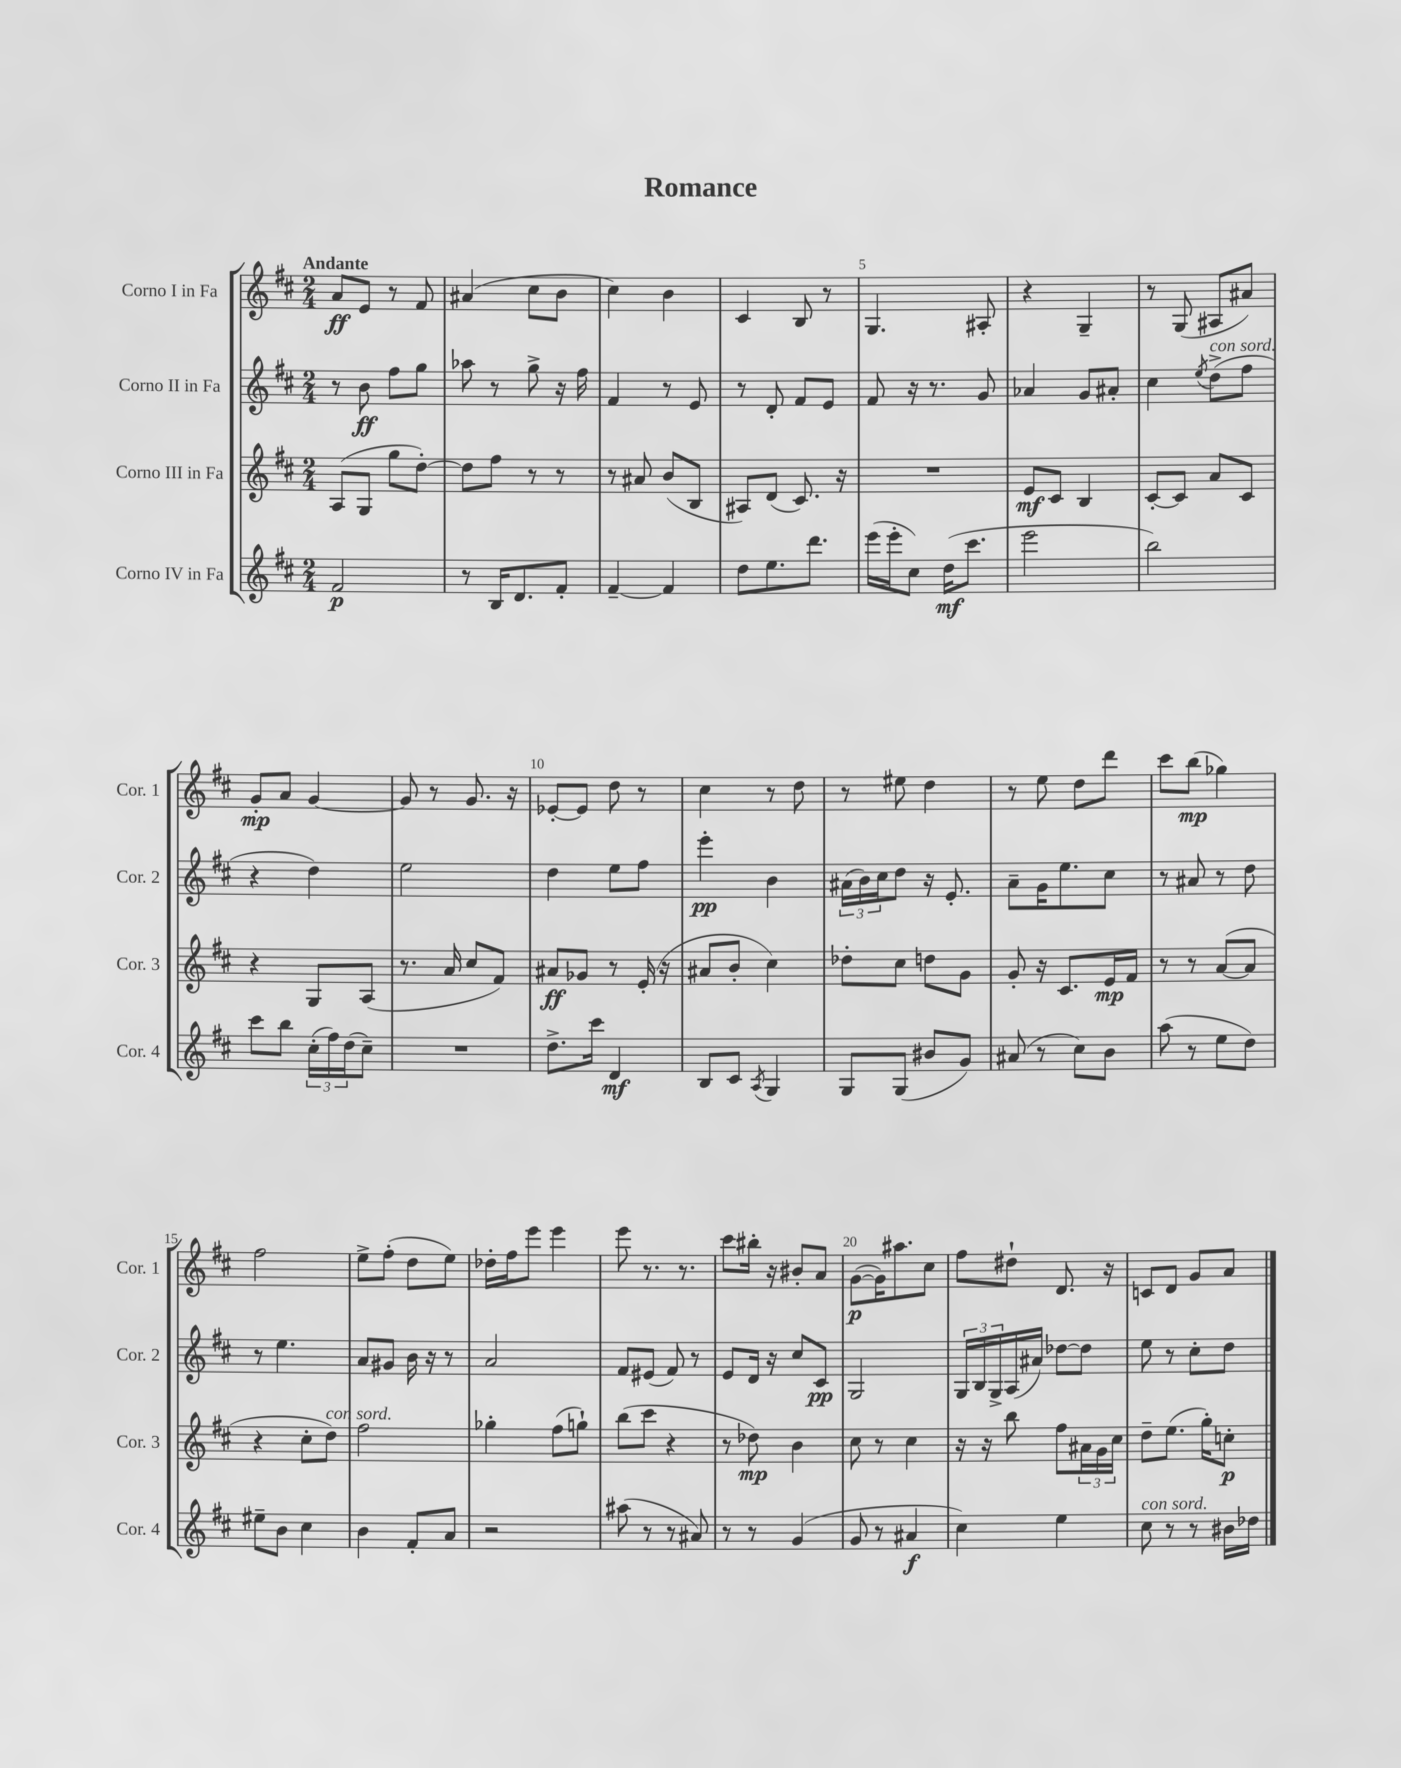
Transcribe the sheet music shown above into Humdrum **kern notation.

**kern	**kern	**kern	**kern
*staff4	*staff3	*staff2	*staff1
*clefG2	*clefG2	*clefG2	*clefG2
*k[f#c#]	*k[f#c#]	*k[f#c#]	*k[f#c#]
*M2/4	*M2/4	*M2/4	*M2/4
2f#	(8A	8r	8a
.	8G	8b	8e
.	8gg	8ff#	8r
.	[8dd')	8gg	8f#
=	=	=	=
8r	8dd]	8aa-	(4a#
16B	8ff#	8r	.
8.d	.	.	.
.	8r	8gg^	8cc#
8f#'	8r	16r	8b
.	.	16ff#	.
=	=	=	=
[4f#~	8r	4f#	4cc#)
.	8a#	.	.
4f#]	(8b	8r	4b
.	8B	8e	.
=	=	=	=
8dd	8A#)	8r	4c#
8.ee	(8d	8d'	.
.	8.c#)	8f#	8B
8.ddd	.	.	.
.	.	8e	8r
.	16r	.	.
=	=	=	=
(16eee	2r	8f#	4.G
16eee'	.	.	.
8cc#)	.	16r	.
.	.	8.r	.
(16dd	.	.	.
8.ccc#	.	.	.
.	.	8g	8A#'
=	=	=	=
2eee	8e	4a-	4r
.	8c#	.	.
.	4B	8g	4G~
.	.	8a#'	.
=	=	=	=
2bb)	[8c#'	4cc#	8r
.	8c#]	.	(8G
.	.	8qee	.
.	8a	(8dd^	8A#
.	8c#	8ff#	8a#)
=	=	=	=
8ccc#	4r	4r	8g'
8bb	.	.	8a
(24cc#'	8G	4dd)	[4g
24ff#)	.	.	.
(24dd	.	.	.
8cc#~)	(8A	.	.
=	=	=	=
2r	8.r	2ee	8g]
.	.	.	8r
.	16a	.	.
.	8cc#	.	8.g
.	8f#)	.	.
.	.	.	16r
=	=	=	=
8.dd^	8a#	4dd	[8e-'
.	8g-	.	8e-]
16ccc#	.	.	.
4d	8r	8ee	8dd
.	(16e'	8ff#	8r
.	16r	.	.
=	=	=	=
8B	8a#	4eee'	4cc#
8c#	8b'	.	.
8qA	.	.	.
4G	4cc#)	4b	8r
.	.	.	8dd
=	=	=	=
8G	8dd-'	(24a#	8r
.	.	24b)	.
.	.	24cc#	.
(8G	8cc#	8dd	8ee#
8b#	8dd	16r	4dd
.	.	8.e'	.
8g)	8g	.	.
=	=	=	=
(8a#	8g'	8a~	8r
8r	16r	16g	8ee
.	8.c#	8.ee	.
8cc#)	.	.	8dd
8b	16e	8cc#	8ddd
.	16f#	.	.
=	=	=	=
(8aa	8r	8r	8ccc#
8r	8r	8a#	(8bb
8ee	([8a	8r	4gg-)
8dd)	8a]	8dd	.
=	=	=	=
8ee#~	4r	8r	2ff#
8b	.	4.ee	.
4cc#	8cc#'	.	.
.	8dd)	.	.
=	=	=	=
4b	2ff#	8a	8ee^
.	.	8g#	(8ff#'
8f#'	.	16b	8dd
.	.	16r	.
8a	.	8r	8ee)
=	=	=	=
2r	4gg-'	2a	16dd-'
.	.	.	16ff#
.	.	.	8eee
.	(8ff#	.	4eee
.	8gg`)	.	.
=	=	=	=
(8aa#	(8bb	8f#	8eee
8r	8ccc#	(8e#	8.r
8r	4r	8f#)	.
.	.	.	8.r
8a#)	.	8r	.
=	=	=	=
8r	8r	8e	8ccc#
8r	8dd-)	16d	16bb#'
.	.	16r	16r
(4g	4b	8cc#	8b#'
.	.	8c#	8a
=	=	=	=
8g	8cc#	2G	([8g
8r	8r	.	16g])
.	.	.	8.aa#
4a#	4cc#	.	.
.	.	.	8cc#
=	=	=	=
4cc#)	16r	24G	8ff#
.	.	24B	.
.	16r	.	.
.	.	24G^	.
.	8bb	(16A	8dd#`
.	.	16a#)	.
4ee	8ff#	[8dd-	8.d
.	24a#	8dd-]	.
.	24g	.	.
.	.	.	16r
.	24cc#	.	.
=	=	=	=
8cc#	8dd~	8ee	8c
8r	(8.ee	8r	8d
8r	.	8cc#'	8g
.	16gg')	.	.
16b#	8cc'	8dd	8a
16dd-	.	.	.
==	==	==	==
*-	*-	*-	*-
